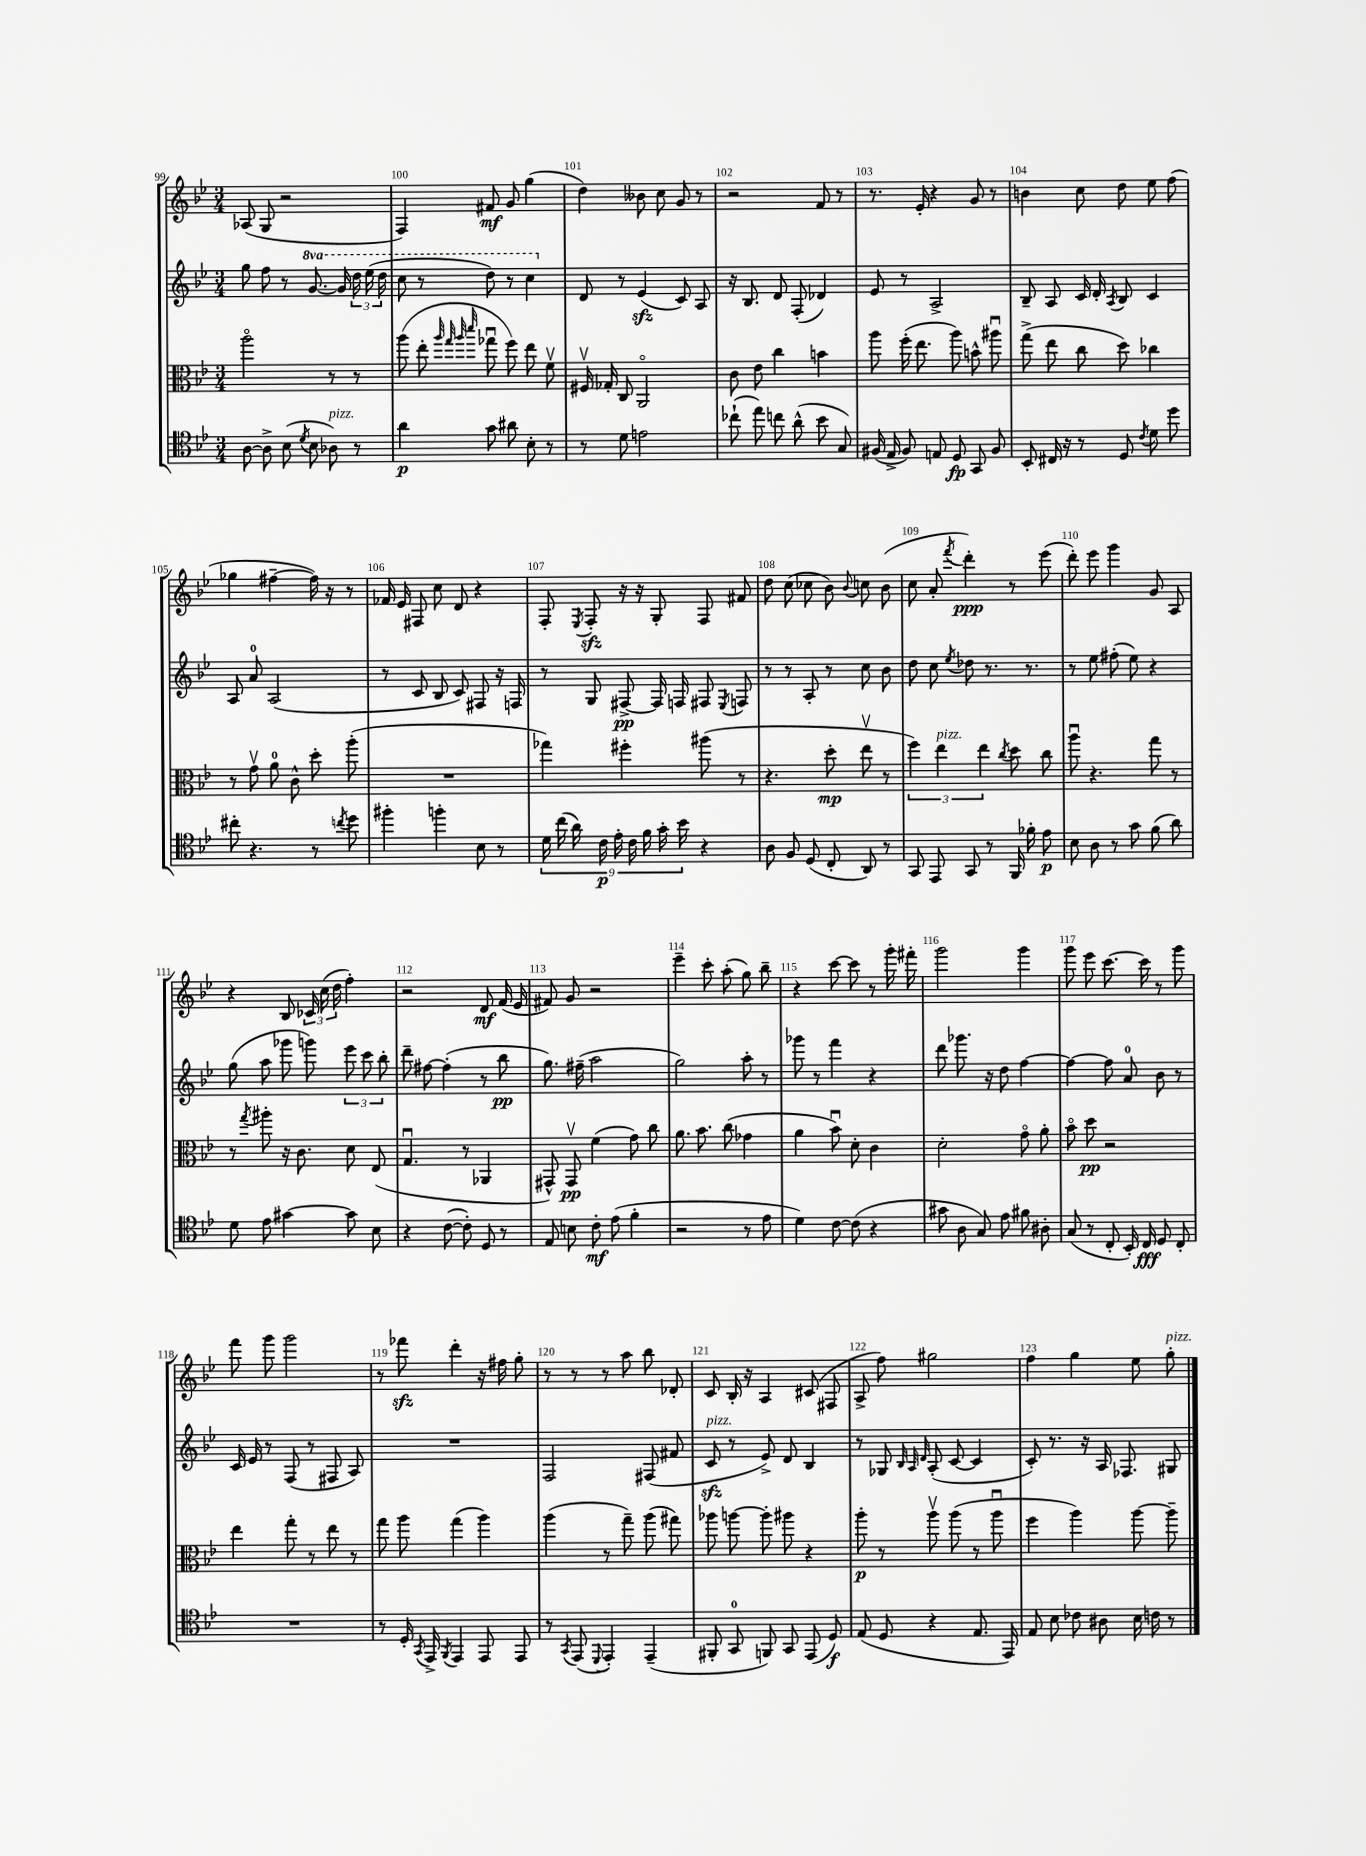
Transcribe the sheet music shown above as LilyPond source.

<<
\new StaffGroup <<
\new Staff = "s0" {
    \clef treble \key bes \major \numericTimeSignature \time 3/4
    \autoBeamOff aes8( g8 r2 |
    f4) fis'8\mf g'8 g''4( |
    d''4) beses'8 c''8 g'8 r8 |
    r2 f'8 r8 |
    r8. ees'16-. r4 g'8 r8 |
    b'4 c''8 d''8 ees''8 f''8( |
    ges''4 fis''4~-- fis''16) r16 r8 |
    fes'16 ees'16 fis8 c''8 d'8 r4 |
    f8-. \acciaccatura { ees8 } f8-.\sfz r16 r16 g8-. f8 fis'8 |
    d''8 c''8( ces''8 bes'8) \appoggiatura { bes'8 } c''8 bes'8( |
    c''8 a'8-. \acciaccatura { f'''8 } d'''4-.\ppp) r8 ees'''8( |
    d'''8-.) ees'''8 g'''4 g'8 a8 |
    r4 bes8 \tuplet 3/2 { ces'16 c''16( d''16 } f''4-.) |
    r2 d'8\mf f'16( ees'16 |
    fis'8) g'8 r2 |
    ees'''4-- c'''8-. a''8-.( g''8) bes''8-- |
    r4 c'''8~ c'''8 r8 g'''16-. fis'''16-. |
    g'''2 g'''4 |
    g'''8 ees'''8 c'''8.~ c'''16 r8 g'''8 |
    f'''8 g'''8 g'''2 |
    r8 fes'''8\sfz d'''4-. r16 fis''16 g''8-. |
    r8 r8 r8 a''8 bes''8 des'8-. |
    c'8 bes16-. r16 a4 cis'8( fis8 |
    a8-> f''8) gis''2 |
    f''4 g''4 ees''8 g''8-.^\markup { \italic "pizz." } \bar "|." |
}
\new Staff = "s1" {
    \clef treble \key bes \major \numericTimeSignature \time 3/4 \set Staff.ottavationMarkups = #ottavation-simple-ordinals
    \autoBeamOff g''8 f''8 r8 \ottava #1 g''8.~ g''16 \tuplet 3/2 { d'''16 ees'''16( d'''16 } |
    c'''8 r8 d'''8) r8 c'''4 \ottava #0 |
    d'8 r8 ees'4\sfz( c'8) a8 |
    r16 bes8. d'8 f8-.( des'4) |
    ees'8 r8 a2-> |
    bes8-- a8 c'16 d'16-. \acciaccatura { a8 } bes8 c'4 |
    a8 a'8-0 a2( |
    r8 c'8 bes8 c'8) fis8 r16 f16 |
    r8 g8 fis8~->\pp fis16 f16 fis8 \acciaccatura { ees8 } f8 |
    r8 r8 a8-. r8 c''8 bes'8 |
    d''8 c''8 \acciaccatura { ees''8 } des''8 r8. r8. |
    r8 ees''8 fis''8-.( ees''8) r4 |
    g''8( a''8 ges'''8 g'''8) \tuplet 3/2 { ees'''8 c'''8 bes''8-. } |
    d'''8-- fis''8~ fis''4-.( r8 bes''8\pp |
    g''8.) fis''16--( a''2 |
    g''2) a''8-. r8 |
    ges'''8 r8 f'''4 r4 |
    d'''8 ges'''8. r16 d''8 f''4~ |
    f''4~ f''8 a'8-0 bes'8 r8 |
    c'16 ees'16 r8 f8( r8 fis8 a8) |
    R2. |
    f2 fis8( fis'8 |
    c'8\sfz^\markup { \italic "pizz." } r8 ees'8->) d'8 bes4 |
    r8 ges8 \grace { bes32 a32 d'32 } a8-.( c'8~ c'4 |
    c'8-.) r8. r16 a16 fes8. gis8 \bar "|." |
}
\new Staff = "s2" {
    \clef alto \key bes \major \numericTimeSignature \time 3/4
    \autoBeamOff a''2\flageolet r8 r8 |
    a''8( ees''8-. \grace { a''32 g''32 a''32 d'''32 } ges''8\downbow f''8) ees''8 f'8\upbow |
    fis16\upbow ges16-. c8 a,2\flageolet |
    c'8 ees'8 c''4 b'4 |
    a''8 f''16-.( ees''8. a''8) b'8-^ ais''8\downbow |
    g''8->( ees''8 c''8 d''8) ces''4 |
    r8 g'8\upbow a'8-0 c'8-^ d''8-. a''8-.( |
    R2. |
    ges''4) fis''4-. ais''8( r8 |
    r4. d''8-.\mp ees''8\upbow r8 |
    \tuplet 3/2 { f''4) ees''4^\markup { \italic "pizz." } ees''4 } \acciaccatura { c''8 } d''8 c''8 |
    a''8\downbow r4. g''8 r8 |
    r8 \acciaccatura { g''8 } ais''8-. r16 c'8. d'8 ees8( |
    g4.\downbow r8 aes,4 |
    gis,8-^) gis,8\upbow\pp f'4( g'8) c''8 |
    a'8. bes'8. c''8( ges'4 |
    a'4 bes'8\downbow) d'8-. c'4 |
    d'2-. g'8\flageolet a'8-. |
    bes'8\flageolet d''8\pp r2 |
    ees''4 g''8-. r8 ees''8 r8 |
    g''8 a''8 g''4( a''4) |
    a''4( r8 g''8--) a''8( gis''8) |
    aes''8 a''8~ a''8-. ais''8 r4 |
    a''8-.\p r8 a''8\upbow a''8( r8 a''8\downbow |
    f''4 a''4) a''8~ a''8-- \bar "|." |
}
\new Staff = "s3" {
    \clef tenor \key bes \major \numericTimeSignature \time 3/4
    \autoBeamOff a8~ a8-> bes8( \acciaccatura { d'8 } bes8 aes8^\markup { \italic "pizz." }) r8 |
    a'4\p g'8 ais'8 bes8-. r8 |
    r8 d'8 e'2 |
    ces''8-!( ees''8) c''8 a'8-^( bes'8 g8) |
    fis16( ees16-> fis8) e8 d8\fp g,8 fis8 |
    bes,8-. cis16 r16 r8 d8 \acciaccatura { c'8 } d'8 d''8 |
    cis''8-. r4. r8 \acciaccatura { c''8 } d''8 |
    fis''4-. f''4-. bes8 r8 |
    \tuplet 9/8 { d'16 c''16( a'16) c'16\p ees'16-. c'16 f'16 g'16-. bes'16 } r4 |
    a8 f8 d8( c8-. a,8) r8 |
    g,8 ees,8 g,8 r8 f,16 fes'16-. ees'8\p |
    bes8 a8 r8 g'8 f'8( a'8) |
    d'8 ees'8 gis'4~ gis'8 bes8 |
    r4 c'8~( c'8-.) d8 r8 |
    ees8 b8 c'8-.\mf ees'8( f'4-. |
    r2 r8 ees'8 |
    d'4) c'8~ c'8( r4 |
    gis'8 a8 g8) ees'8 fis'8 ais8-. |
    g8( r8 c8-. bes,16-.) c16\fff d8 c8-. |
    R2. |
    r8 d16-. \acciaccatura { g,8 } ees,16-> \acciaccatura { f,8 } ees,4 ees,8 ees,8 |
    r8 \acciaccatura { g,8 } ees,8( \appoggiatura { d,8 } ees,4-.) ees,4--( |
    fis,8-. g,8-0 f,8) g,8 ees,8( d8\f) |
    ees8( d8 r4 ees8. ees,16) |
    ees8 bes8 ces'8 ais8 bes16 c'16 r8 \bar "|." |
}
>>
>>
\layout { \context { \Score currentBarNumber = #99 \override BarNumber.break-visibility = ##(#f #t #t) barNumberVisibility = #all-bar-numbers-visible } }
